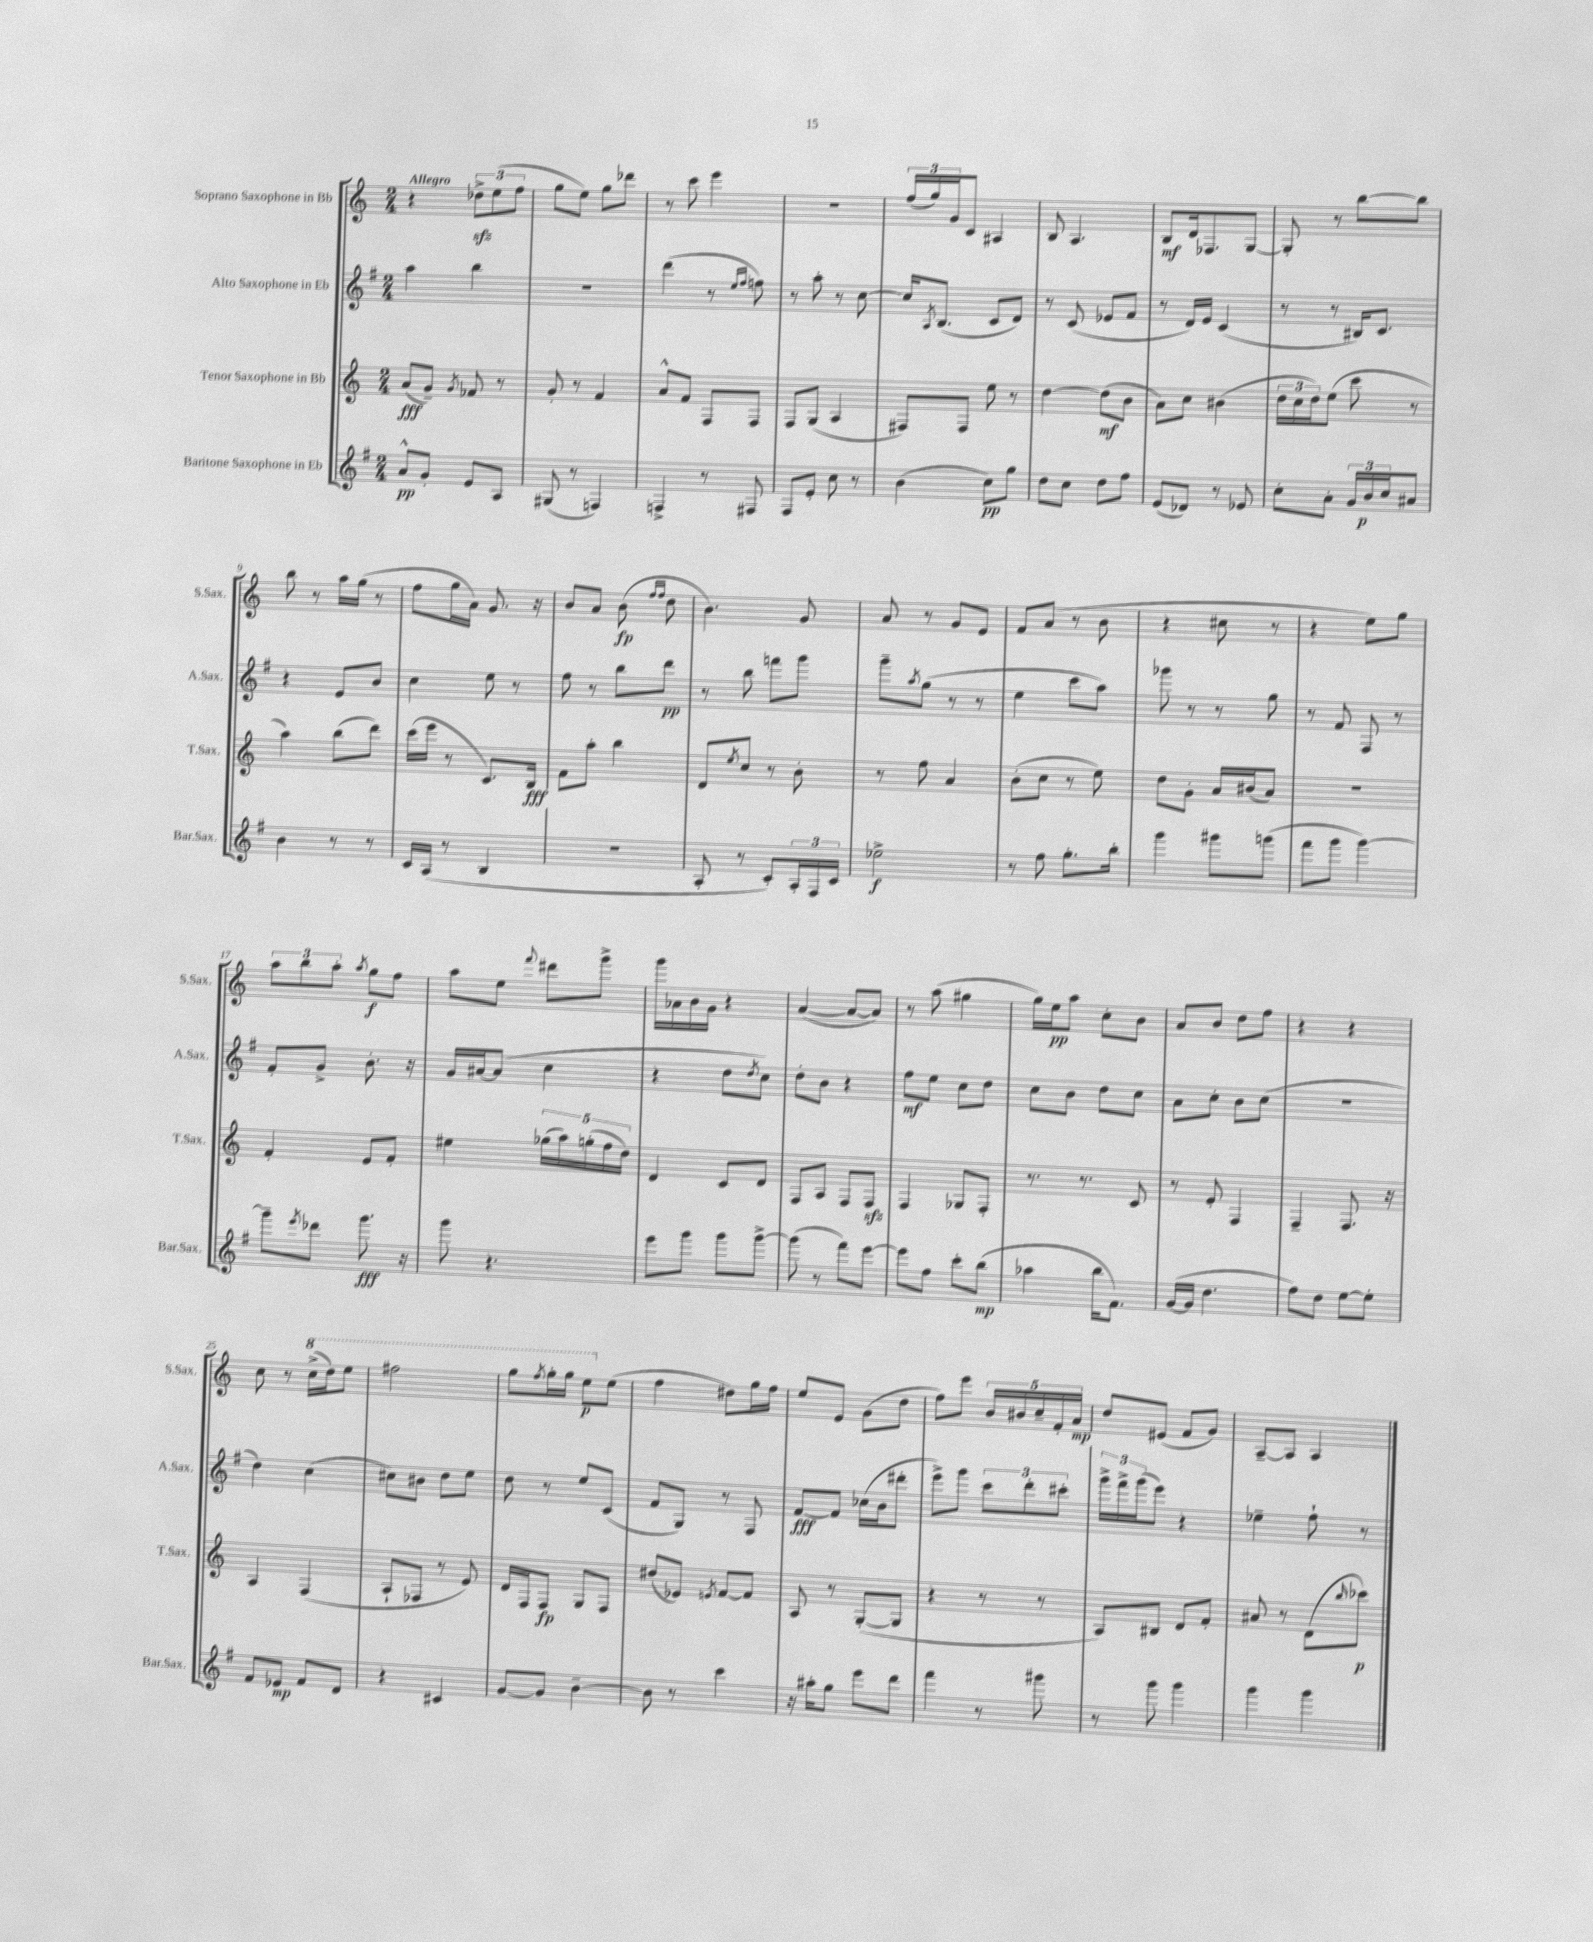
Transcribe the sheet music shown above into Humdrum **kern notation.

**kern	**kern	**kern	**kern
*staff4	*staff3	*staff2	*staff1
*clefG2	*clefG2	*clefG2	*clefG2
*k[f#]	*k[]	*k[f#]	*k[]
*M2/4	*M2/4	*M2/4	*M2/4
8a^^	(8a	4aa	4r
8g'	8g~)	.	.
.	8qg	.	.
8e	8f-	4bb	12dd-^
.	.	.	(12ee
8A	8r	.	.
.	.	.	12ff
=	=	=	=
(8G#	8g'	2r	8gg
8r	8r	.	8ee)
4F)	4f	.	8gg
.	.	.	8ddd-
=	=	=	=
4F^	8a^^	(4ddd	8r
.	8f	.	8ccc
8r	8F	8r	4eee
.	.	16qqee	.
.	.	16qqff#	.
8F#	8F	8ff)	.
=	=	=	=
8F#	8F	8r	2r
8e'	(8G	8aa'	.
8cc	4A	8r	.
8r	.	[8cc	.
=	=	=	=
(4b	8F#)	16cc]	(24ff
.	.	.	24gg)
.	.	8qA	.
.	.	(8.B	.
.	.	.	24g
.	8F#	.	8c
8cc)	8ee	8c	4A#
8gg	8r	8d)	.
=	=	=	=
8dd	[4dd	8r	8B
8cc	.	(8c	4.A
8dd	(8dd]	8e-	.
8ff#	8b	8f#	.
=	=	=	=
(8e	8a)	8r	8B
8d-)	8cc	16d)	16d
.	.	16e	8.F-
8r	(4b#	(4c	.
8e-	.	.	[8G
=	=	=	=
8cc'	24dd	8r	8G']
.	24cc	.	.
.	24dd)	.	.
8a'	(8ee	8r	8r
24g	8ccc	16B#)	[8bb
24b	.	.	.
.	.	8.c	.
24cc	.	.	.
8a#	8r	.	8bb]
=	=	=	=
4b	4aa)	4r	8bb
.	.	.	8r
8r	(8bb	8e	16aa
.	.	.	(16gg
8r	8ddd)	8b	8r
=	=	=	=
16c	(16ccc	4cc	8ff
(16A	16eee	.	.
8r	8r	.	16gg
.	.	.	16a)
4B	8.c)	8ee	8.g
.	.	8r	.
.	16B	.	16r
=	=	=	=
2r	8f	8ff#	8b
.	8aa'	8r	8a
.	4bb	8bb	(8b
.	.	.	16qqff
.	.	.	16qqff
.	.	8ddd	8dd
=	=	=	=
8A'	8d	8r	4.b)
.	8qee	.	.
8r	8cc	8bb	.
8c')	8r	8fff	.
24A'	8b'	8ggg	8g
24F#	.	.	.
24c	.	.	.
=	=	=	=
2ee-^	8r	8ggg~	8a
.	.	8qaa	.
.	8ff	(8gg	8r
.	4a	8r	8g
.	.	8r	8e
=	=	=	=
8r	(8b'	4ee	8f
8ff#	8cc	.	(8a
8.gg'	8r	8ccc	8r
.	8ee)	8aa)	8b
16bb'	.	.	.
=	=	=	=
4ggg	8dd	8ggg-	4r
.	8g'	8r	.
8ggg#	16a	8r	8cc#
.	(16b#	.	.
(8ggg	8a)	8gg	8r
=	=	=	=
8fff#	2r	8r	4r
8ggg	.	8f#	.
[4ggg)	.	8F#	8ee)
.	.	8r	8gg
=	=	=	=
8ggg~]	4f'	8f#'	12aa
.	.	.	12bb
8qeee	.	.	.
8ddd-	.	8g^	.
.	.	.	12aa'
.	.	.	8qaa
8.ggg	8e	8.b'	8gg
.	8f'	.	8ff
16r	.	16r	.
=	=	=	=
8ggg	4ee#	16g	8aa
.	.	[16a#	.
4.r	.	(8a#]	8ee
.	.	.	8qqfff
.	(20gg-	4cc	8ddd#
.	20aa)	.	.
.	(20gg'	.	.
.	.	.	8ggg^
.	20ff	.	.
.	20dd)	.	.
=	=	=	=
8eee	4d	4r	16ggg
.	.	.	16a-
8ggg	.	.	16b
.	.	.	16g
8ggg	8c	8dd	4r
.	.	8qdd	.
[8ggg^	8d	8cc)	.
=	=	=	=
(8ggg]	8F	8dd'	([4a
8r	8A	8b	.
8fff#)	8F	4r	8a_
[8eee	8F	.	8a])
=	=	=	=
8eee]	4F	8ff#	8r
8ff#	.	8ee	(8aa
8ccc'	8G-	8cc	4gg#
(8bb	8F'	8dd	.
=	=	=	=
4aa-	8.r	8cc	16gg)
.	.	.	16ee
.	.	8b	8aa
.	8.r	.	.
16bb	.	8dd	8cc'
8.f#)	.	.	.
.	8c	8cc	8b
=	=	=	=
([16g	8r	8a	8a
16g]	.	.	.
4.dd	8e'	8cc'	8b
.	4F	8b	8dd
.	.	(8cc	8ff
=	=	=	=
8ff#)	4F~	2r	4r
8dd	.	.	.
[8ee	8.F	.	4r
8ee']	.	.	.
.	16r	.	.
=	=	=	=
8f#	4A	4dd)	8cc
8e-	.	.	8r
8f#	(4F	(4cc	(16ccc^
.	.	.	16ddd)
8d	.	.	8eee
=	=	=	=
4r	8A`	8cc#)	2fff#
.	8F-	8b#	.
4c#	8r	8dd	.
.	8e)	8ee	.
=	=	=	=
[8g	16d	8dd	8ggg
.	16F	.	.
.	.	.	8qfff
8g]	8F	8r	16ggg'
.	.	.	16ggg
[4b~	8G	8ee	8eee
.	8F	(8c	(8ee
=	=	=	=
8b]	(8dd#	8f#	4ff
8r	8e-)	8G)	.
.	8qe	.	.
4ccc	[8f	8r	8dd#)
.	8f]	8F#	16gg
.	.	.	16ff
=	=	=	=
16r	8A	[8f#	8ee
16aa#'	.	.	.
8gg	8r	8f#]	8e
8eee	([8G'	(16cc-	(8g
.	.	16b	.
8ddd	8G]	8ddd#'	8dd
=	=	=	=
4fff#	4r	8eee^)	8ff)
.	.	8ggg	8eee
8r	8r	12ccc	20b
.	.	.	20b#
.	.	12ddd'	.
.	.	.	20cc~
8ggg#	8r	.	.
.	.	.	20f'
.	.	12ccc#'	.
.	.	.	20a
=	=	=	=
8r	8A)	24ggg^	8dd
.	.	24fff#^	.
.	.	(24ggg	.
8ggg	8B#	8eee)	(8e#
4ggg	8d	4r	8f
.	8f'	.	8g)
=	=	=	=
4ggg	8a#	4ee-~	[8A~
.	8r	.	8A]
4ggg	(8d	8ff#`	4A
.	16qqbb	.	.
.	8ccc-)	8r	.
==	==	==	==
*-	*-	*-	*-
